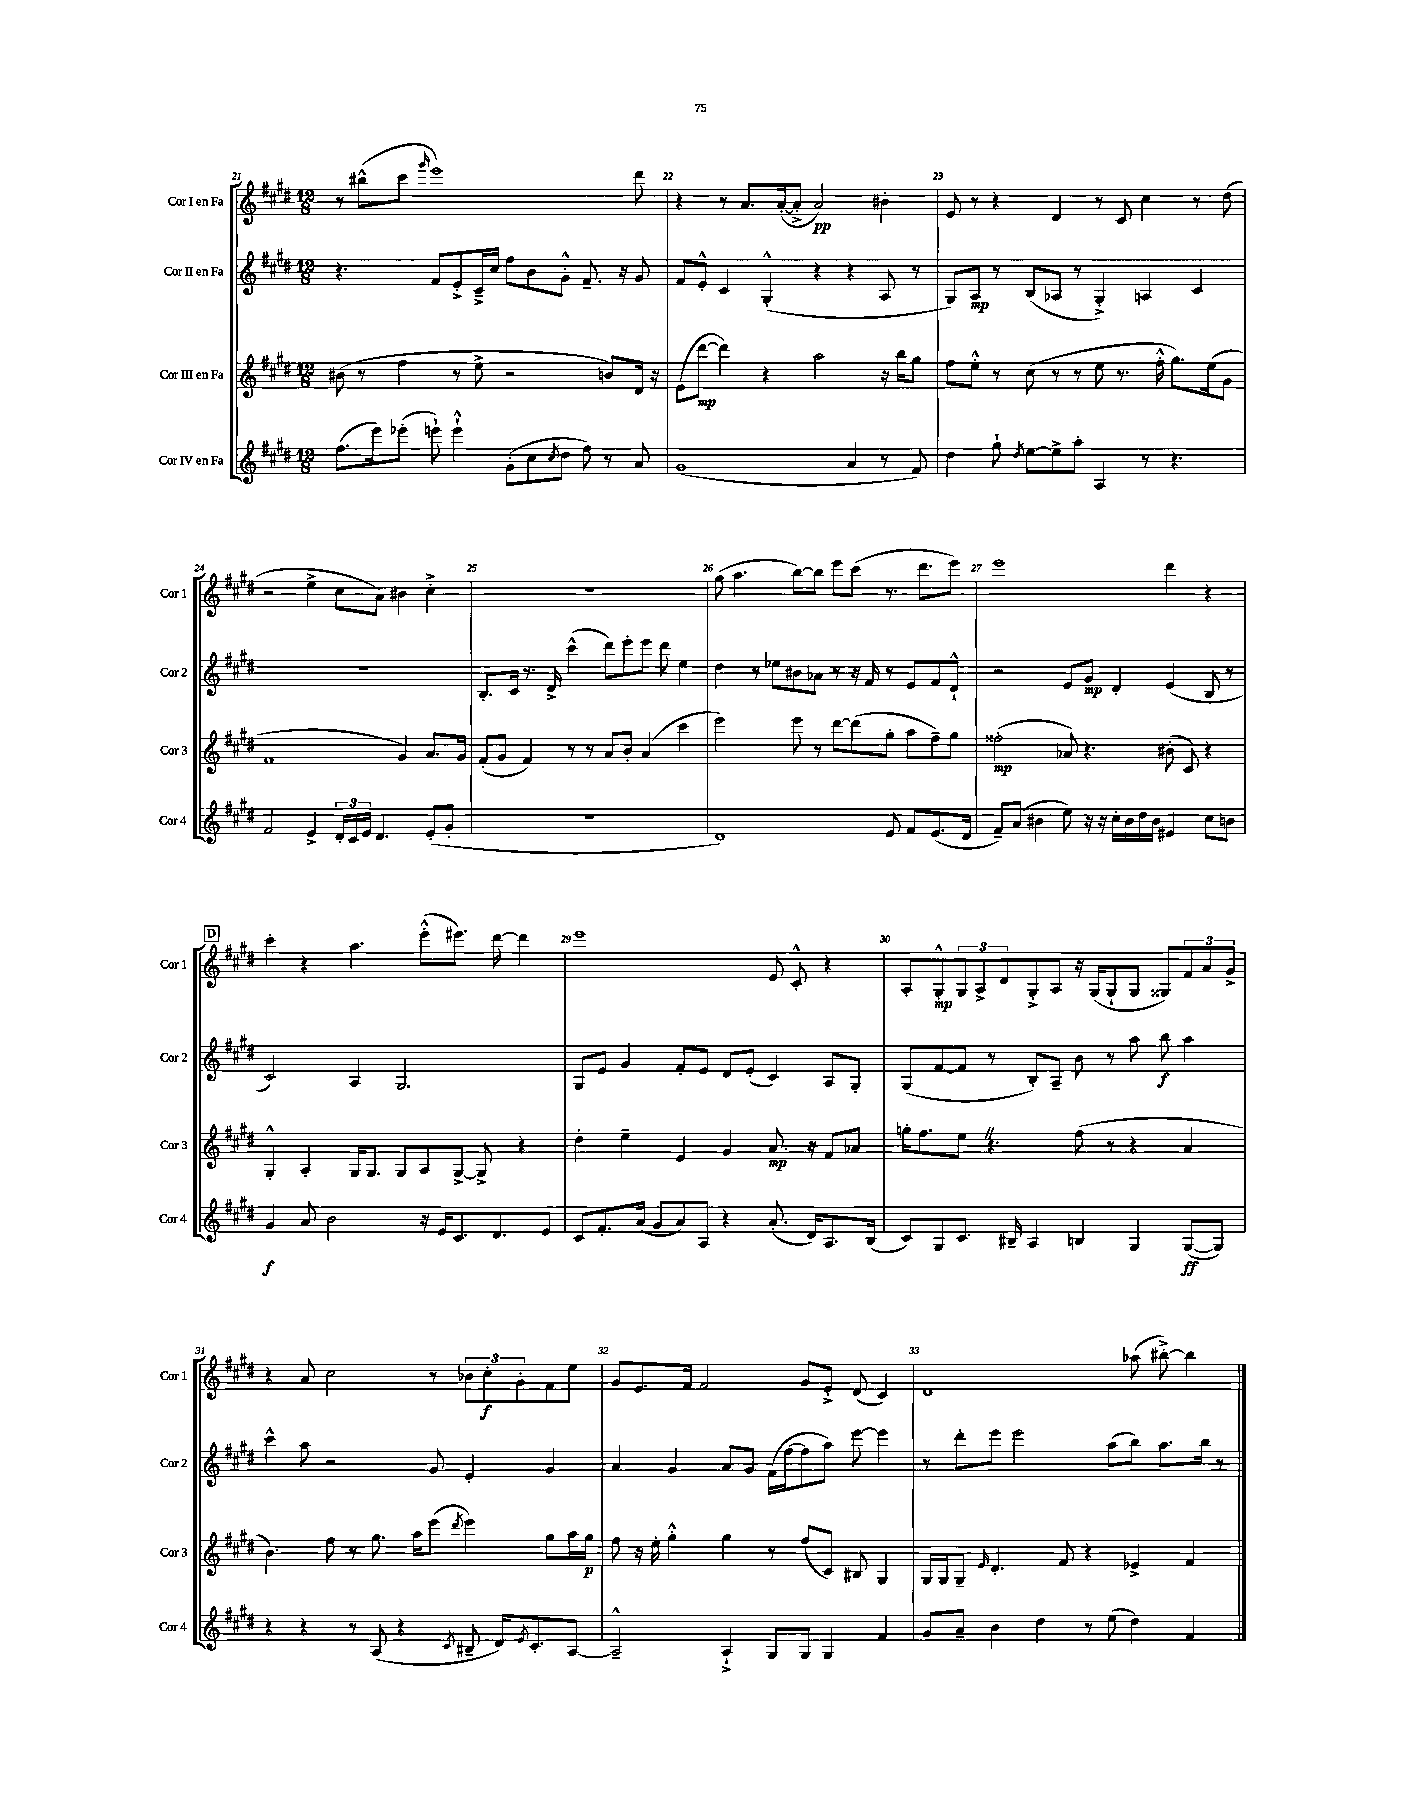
<<
\new StaffGroup <<
\new Staff = "s0" \with { instrumentName = "Cor I en Fa" shortInstrumentName = "Cor 1" } {
    \clef treble \key e \major \numericTimeSignature \time 12/8
    r8 bis''8-^( cis'''8 \grace { gis'''16 } e'''1) dis'''8 |
    r4 r8 a'8. a'16~-.( a'8-.-> a'2\pp) bis'4-. |
    e'8 r8 r4 dis'4 r8 cis'8 cis''4 r8 dis''8( |
    r2 e''4-> cis''8 a'8) bis'4 cis''4-.-> |
    R1. |
    gis''8( a''4. b''8~) b''8 e'''8 cis'''8( r8. dis'''8. e'''8) |
    e'''1 dis'''4 r4 |
    \mark \markup { \box "D" } cis'''4-. r4 a''4. e'''8-.-^( eis'''8.) dis'''16~ dis'''4 |
    e'''1 e'8 cis'8-.-^ r4 |
    a8-. gis8-.-^\mp \tuplet 3/2 { gis8 a8-> dis'8 } gis8-.-> a8 r16 gis16( gis8-! gis8 gisis8) \tuplet 3/2 { fis'8 a'8 gis'8-> } |
    r4 a'8 cis''2 r8 \tuplet 3/2 { bes'8 cis''8-.\f gis'8-. } fis'8 e''8 |
    gis'8 e'8. fis'16 fis'2 gis'8 e'8-.-> dis'8( cis'4) |
    dis'1 aes''8( bis''8~-.->) bis''4 \bar "|." |
}
\new Staff = "s1" \with { instrumentName = "Cor II en Fa" shortInstrumentName = "Cor 2" } {
    \clef treble \key e \major \numericTimeSignature \time 12/8
    r4. fis'8 e'8-.-> cis'16---> cis''16 fis''8 b'8 gis'8-.-^ fis'8.-- r16 gis'8 |
    fis'8 e'8-.-^ cis'4 gis4-.-^( r4 r4 a8 r8 |
    gis8) a8\mp r8 b8( aes8 r8 gis4-.->) a4 cis'4 |
    R1. |
    b8.-. cis'16 r8. dis'16-> cis'''4-^( dis'''8) e'''8-. e'''8 dis'''8 e''4 |
    dis''4 r8 ees''8 bis'8 aes'8 r8 r16 fis'16 r8 e'8 fis'8 dis'8-!-^ |
    r2 e'8 gis'8\mp dis'4-. e'4( b8 r8 |
    \mark \markup { \box "D" } cis'2) a4 gis2. |
    gis8 e'8 gis'4 fis'8-. e'8 dis'8 e'8-.( cis'4) a8 gis8-. |
    gis8( fis'8~ fis'8 r8 b8-.) a8-- b'8 r8 a''8 b''8\f a''4 |
    cis'''4-^ a''8 r2 gis'8 e'4-. gis'4 |
    a'4 gis'4 a'8 gis'8 fis'16( fis''16~ fis''8 a''8) e'''8~ e'''4 |
    r8 dis'''8-. e'''8 e'''2 a''8( b''8) a''8. b''16 r8 \bar "|." |
}
\new Staff = "s2" \with { instrumentName = "Cor III en Fa" shortInstrumentName = "Cor 3" } {
    \clef treble \key e \major \numericTimeSignature \time 12/8
    bis'8( r8 fis''4 r8 e''8-> r2 b'8) dis'16 r16 |
    e'8( dis'''8~\mp dis'''4) r4 a''2 r16 b''16 gis''8 |
    fis''8 e''8-.-^ r8 cis''8( r8 r8 e''8 r8. fis''16-.-^ gis''8.) e''16( gis'8 |
    fis'1 gis'4) a'8. gis'16 |
    fis'8-.( gis'8 fis'4) r8 r8 a'8 b'8-. a'4( cis'''4 |
    e'''2) e'''8 r8 dis'''8~ dis'''8( gis''8-. a''8 fis''8--) gis''8 |
    fisis''2-.\mp( aes'8) r4. bis'8-.( cis'8) r4 |
    \mark \markup { \box "D" } gis4-.-^ a4-. gis16 gis8. gis8 a8 gis8~-> gis8-> r4 |
    dis''4-. e''4-- e'4 gis'4 a'8.\mp r16 fis'8 aes'8 |
    g''16-. fis''8. e''8 \once \override BreathingSign.text = \markup { \musicglyph "scripts.caesura.straight" } \breathe r4. fis''8( r8 r4 a'4 |
    b'4.) fis''8 r8 gis''8. a''16 e'''8( \acciaccatura { dis'''8 } e'''4) gis''8 a''16 gis''16\p |
    fis''8 r16 e''16-. gis''4-.-^ gis''4 r8 fis''8( cis'8) bis8 gis4 |
    gis16 gis16 gis8-- \grace { e'16 } dis'4.-. fis'8 r4 ees'4-> fis'4 \bar "|." |
}
\new Staff = "s3" \with { instrumentName = "Cor IV en Fa" shortInstrumentName = "Cor 4" } {
    \clef treble \key e \major \numericTimeSignature \time 12/8
    fis''8.( e'''16) ees'''8-.( e'''8-!) e'''4-!-^ gis'8-.( cis''8 \acciaccatura { cis''8 } dis''8 fis''8) r8 a'8 |
    gis'1( a'4 r8 fis'8) |
    dis''4 gis''8-! \acciaccatura { dis''8 } e''8~ e''8-> a''8-. a4 r8 r4. |
    fis'2 e'4-> \tuplet 3/2 { dis'16-. cis'16 e'16 } dis'4. e'8-.( gis'8-. |
    R1. |
    dis'1) e'8 fis'8 e'8.( dis'16 |
    fis'8--) a'8( bis'4 e''8) r16 r16 cis''16-. bis'16 dis''16 bis'16 eis'4 cis''8 b'8 |
    \mark \markup { \box "D" } gis'4\f a'8 b'2 r16 e'16 cis'8. dis'8. e'8 |
    cis'8 fis'8.-. a'16( gis'8 a'8) a8 r4 a'8.-.( dis'16) a8. b16( |
    cis'8) gis8 cis'8. bis16-- a4 b4 gis4 gis8~\ff( gis8) |
    r4 r4 r8 a8( r4 \acciaccatura { cis'8 } bis8-- dis'16) \acciaccatura { e'8 } cis'8.-. a8~ |
    a2---^ a4-!-> gis8 gis8 gis4 fis'4 |
    gis'8 a'8-- b'4 dis''4 r8 e''8( dis''4) fis'4 \bar "|." |
}
>>
>>
\layout { \context { \Score currentBarNumber = #21 \override BarNumber.break-visibility = ##(#f #t #t) barNumberVisibility = #all-bar-numbers-visible } }
